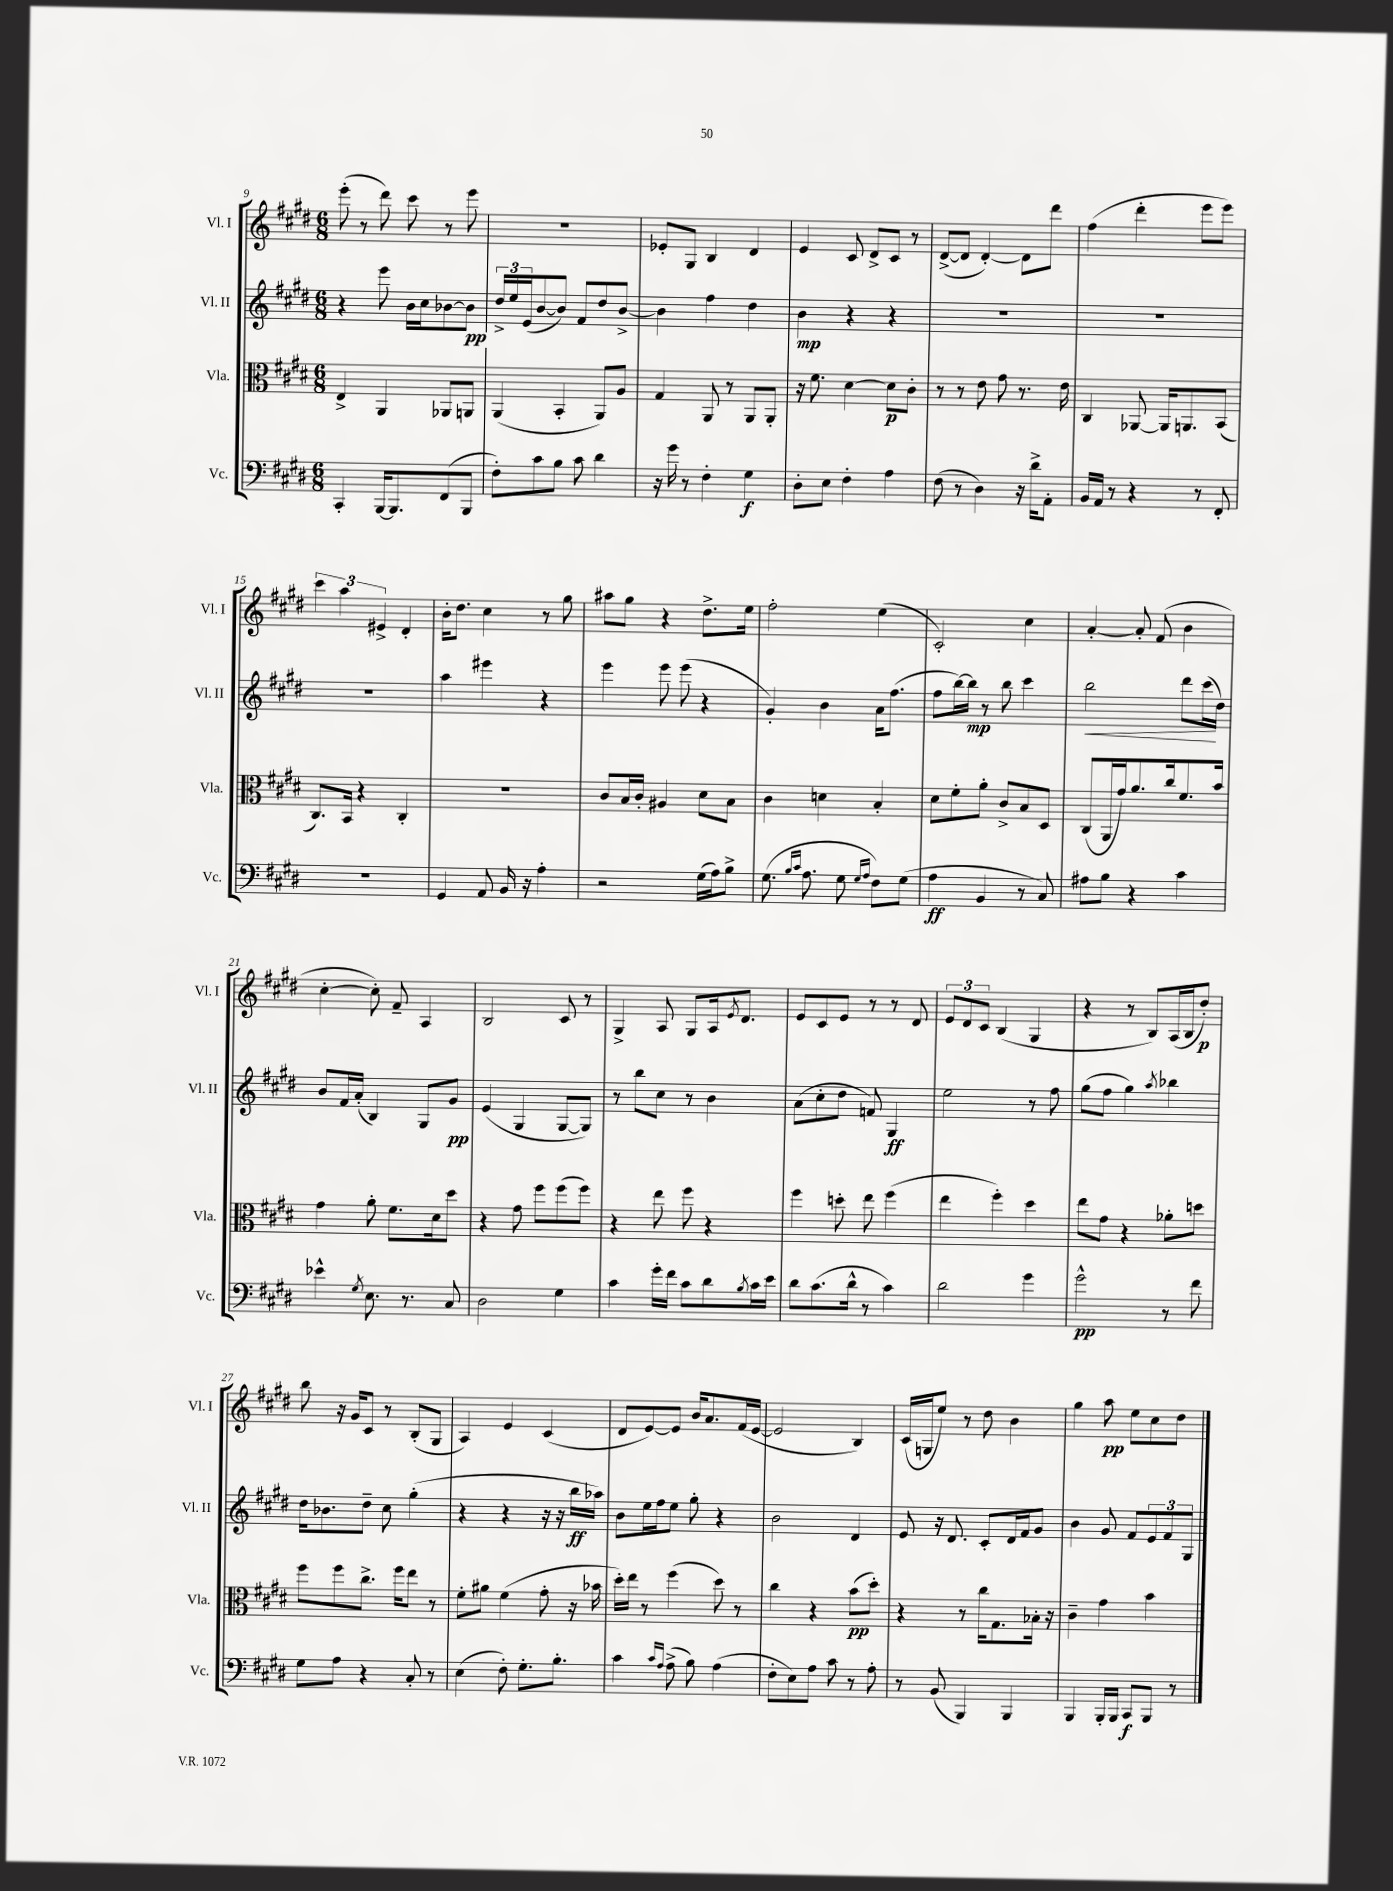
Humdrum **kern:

**kern	**kern	**kern	**kern
*staff4	*staff3	*staff2	*staff1
*clefF4	*clefC3	*clefG2	*clefG2
*k[f#c#g#d#]	*k[f#c#g#d#]	*k[f#c#g#d#]	*k[f#c#g#d#]
*M6/8	*M6/8	*M6/8	*M6/8
4CC#'	4E^	4r	(8eee'
.	.	.	8r
[16BBB	4AA	8eee	8ddd#)
8.BBB]	.	.	.
.	.	16b	8ccc#
.	.	16cc#	.
(8FF#	8AA-	[8b-	8r
8BBB	8AA	8b-]	8eee
=	=	=	=
8F#')	(4AA	24dd#^	2.r
.	.	24ee	.
.	.	(24e	.
8c#	.	[8b	.
8B	4BB'	8b])	.
8c#	.	8f#	.
4d#	8AA)	8dd#	.
.	8A	[8b^	.
=	=	=	=
16r	4G#	4b]	8e-'
16g#	.	.	.
8r	.	.	8G#
4F#'	8AA	4ff#	4B
.	8r	.	.
4G#	8AA	4dd#	4d#
.	8AA'	.	.
=	=	=	=
8D#'	16r	4b	4e
.	8.f#	.	.
8E	.	.	.
4F#'	[4d#	4r	8c#
.	.	.	8d#^
4A	8d#]	4r	8c#
.	8c#'	.	8r
=	=	=	=
(8F#	8r	2.r	([8d#^
8r	8r	.	8d#]
4D#)	8e	.	[4d#')
.	8g#	.	.
16r	8.r	.	8d#]
16d#^	.	.	.
8AA'	.	.	8ddd#
.	16e	.	.
=	=	=	=
16BB	4C#	2.r	(4ff#
16AA	.	.	.
8r	.	.	.
4r	[8AA-	.	4ddd#'
.	16AA-]	.	.
.	8.AA	.	.
8r	.	.	8eee
8FF#'	(8BB	.	8eee)
=	=	=	=
2.r	8.C#)	2.r	6ccc#
.	.	.	6aa
.	16BB	.	.
.	4r	.	.
.	.	.	6e#^
.	4C#'	.	4d#'
=	=	=	=
4GG#	2.r	4aa	16b'
.	.	.	8.dd#
8AA	.	4eee#	4cc#
16BB	.	.	.
16r	.	.	.
4A'	.	4r	8r
.	.	.	8gg#
=	=	=	=
2r	8c#	4eee	8aa#
.	16B	.	8gg#
.	16c#'	.	.
.	4A#	8eee	4r
.	.	(8eee	.
(16G#	8d#	4r	8.dd#^
16A)	.	.	.
8B^	8B	.	.
.	.	.	16ee
=	=	=	=
(8.G#	4c#	4g#')	2ff#'
16qqB	.	.	.
16qqc#	.	.	.
8.A	.	.	.
.	4d	4b	.
8G#	.	.	.
16qqG#	.	.	.
16qqA	.	.	.
8F#)	4B'	16a	(4ee
.	.	(8.ff#	.
(8G#	.	.	.
=	=	=	=
4A	8d#	8ff#	2c#')
.	8f#'	[16bb)	.
.	.	16bb]	.
4BB	8a'	8r	.
.	8c#^	8bb	.
8r	8B	4ccc#	4cc#
8C#)	8D#	.	.
=	=	=	=
8A#	(8C#	2bb	[4a'
8B	16AA	.	.
.	16g#)	.	.
4r	8.a	.	8a']
.	.	.	(8f#
.	16cc#	.	.
4c#	8.f#	8ddd#	4b
.	.	(16ccc#	.
.	16b	16dd#)	.
=	=	=	=
4e-^^	4g#	8b	[4cc#'
.	.	16f#	.
.	.	(16a'	.
8qG#	.	.	.
8.E	8a'	4B)	8cc#'])
.	8.f#	.	8f#~
8.r	.	.	.
.	.	8G#	4A
.	16d#	.	.
8C#	8dd#	8g#	.
=	=	=	=
2D#	4r	(4e	2B
.	8g#	4G#	.
.	8ff#	.	.
4G#	(8ff#	[8G#	8c#
.	8ff#)	8G#])	8r
=	=	=	=
4c#	4r	8r	4G#^
.	.	8bb	.
16g#'	8ee	8cc#	8A
16f#	.	.	.
8c#	8ff#	8r	8G#
8d#	4r	4b	16A
.	.	.	8qe
.	.	.	8.d#
8qB	.	.	.
16c#	.	.	.
16e	.	.	.
=	=	=	=
8d#	4ff#	(8a	8e
(8.c#	.	8cc#'	8c#
.	8dd'	8dd#	8e
16d#^^	.	.	.
8r	8ee	8f)	8r
4c#)	(4ff#	4G#	8r
.	.	.	8d#
=	=	=	=
2d#	4ee	2ee	12e
.	.	.	12d#
.	.	.	12c#
.	4ff#')	.	(4B
4g#	4dd#	8r	4G#
.	.	8ff#	.
=	=	=	=
2g#^^	8ee	(8gg#	4r
.	8g#	8ff#	.
.	4r	4gg#)	8r
.	.	.	8B)
.	.	8qaa	.
8r	8a-'	4bb-	(16A
.	.	.	16B
8f#	8dd	.	8dd#')
=	=	=	=
8G#	8ff#	16dd#	8bb
.	.	8.b-	.
8A	8ff#	.	16r
.	.	.	16g#
4r	8.cc#^	8dd#~	8c#
.	.	8cc#	8r
.	16ff#	.	.
8C#'	8ee	(4gg#'	(8B'
8r	8r	.	8G#
=	=	=	=
(4E	8f#'	4r	4A)
.	8a#	.	.
8F#')	(4f#	4r	4e
8.G#'	.	.	.
.	8g#'	16r	(4c#
8.B'	.	16r	.
.	16r	16bb	.
.	16b-	16aa-)	.
=	=	=	=
4c#	16dd#')	8b	8d#
.	16ee	.	.
.	8r	16ee	[8e)
.	.	16ff#	.
16qqc#	.	.	.
16qqA	.	.	.
(8A^	(4ff#	8ee	8e]
8B)	.	8gg#'	16b
.	.	.	8.a
(4A	8dd#)	4r	.
.	8r	.	(16f#
.	.	.	[16e
=	=	=	=
8F#'	4cc#	2b	2e]
8E)	.	.	.
8A	4r	.	.
8c#	.	.	.
8r	(8b	4d#	4B)
8A'	8dd#')	.	.
=	=	=	=
8r	4r	8e	(16c#
.	.	.	16G
(8BB	.	16r	8ee)
.	.	8.d#	.
4BBB)	8r	.	8r
.	16cc#	8c#'	8dd#
.	8.G#	.	.
4BBB	.	16d#	4b
.	.	16f#	.
.	16B-'	8g#	.
.	16r	.	.
=	=	=	=
4BBB	4c#~	4b	4gg#
16BBB'	4g#	8g#	8aa
16BBB	.	.	.
8CC#	.	8f#	8ee
8BBB	4b	12e	8cc#
.	.	12f#	.
8r	.	.	8dd#
.	.	12G#	.
==	==	==	==
*-	*-	*-	*-
